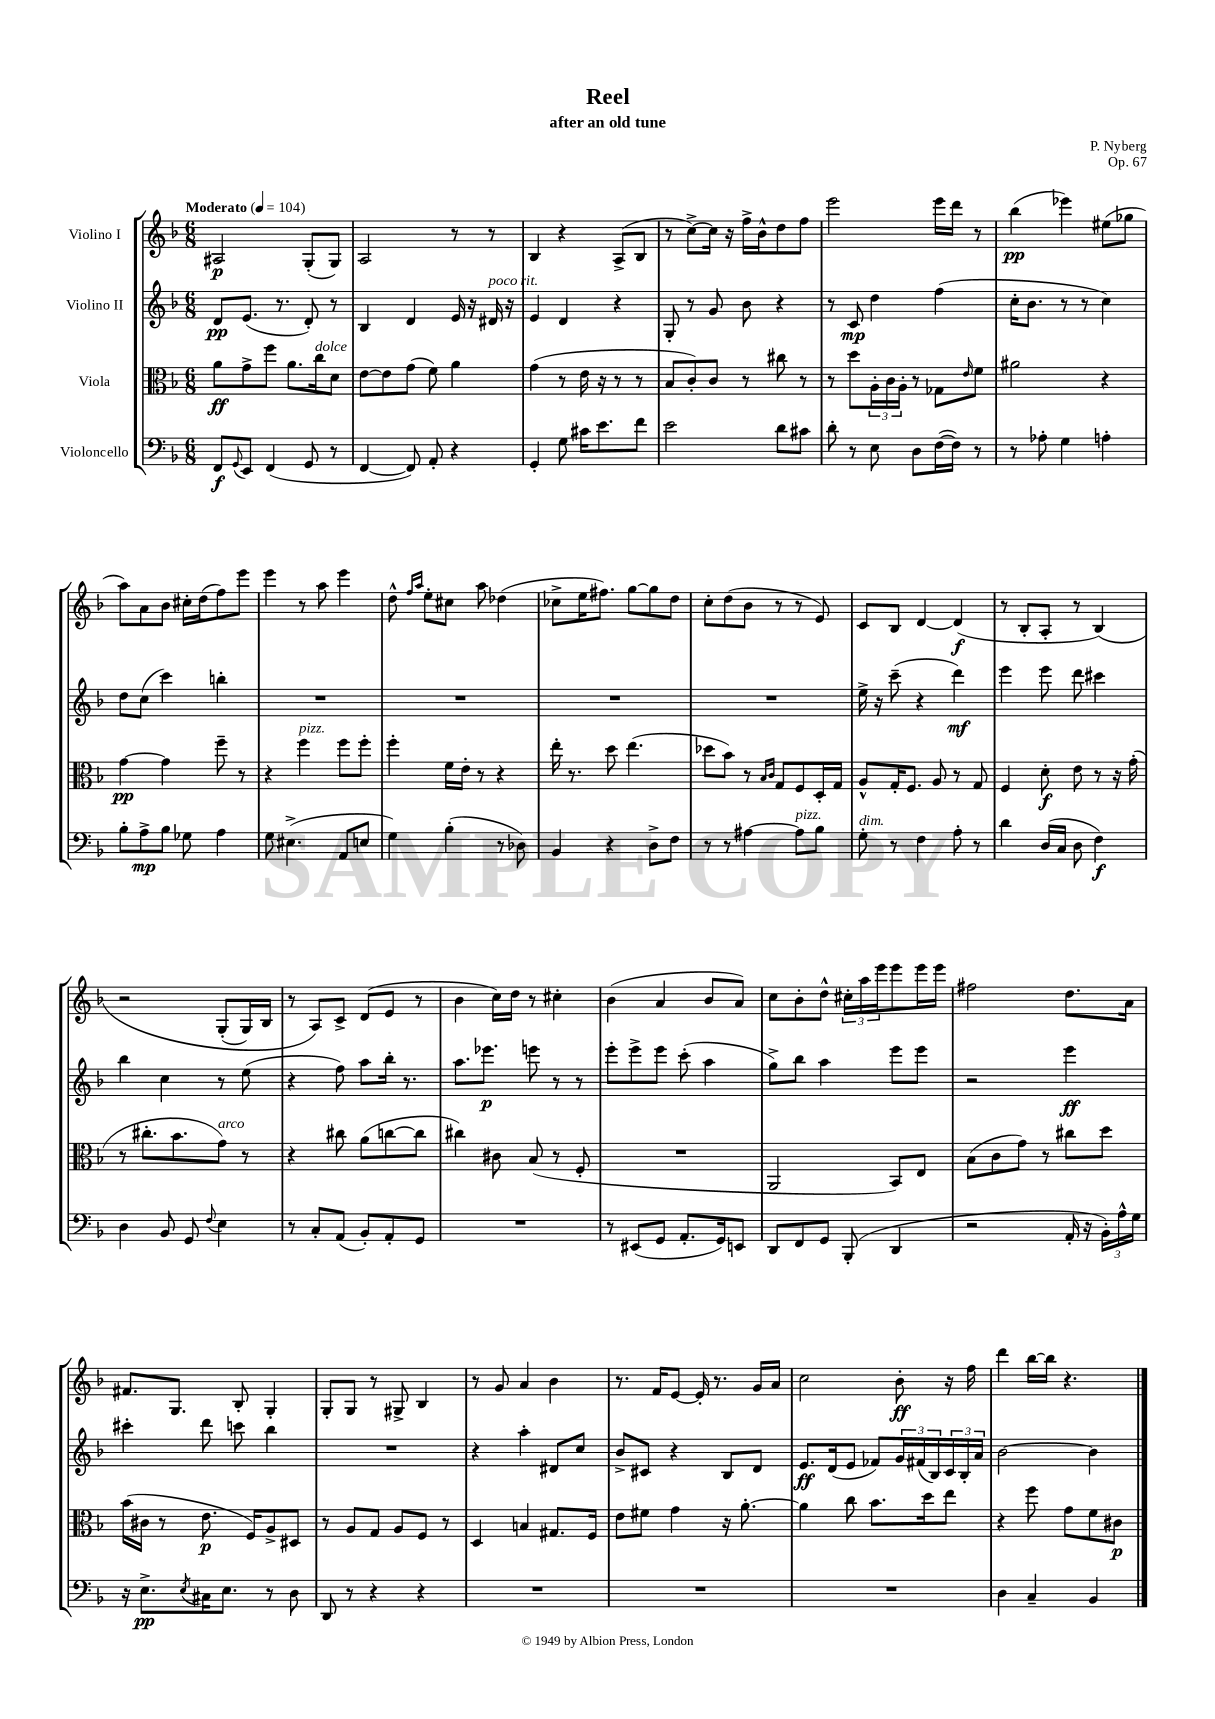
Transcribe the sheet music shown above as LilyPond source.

\header { title = "Reel" composer = "P. Nyberg" subtitle = "after an old tune" opus = "Op. 67" }
<<
\new StaffGroup <<
\new Staff = "s0" \with { instrumentName = "Violino I" } {
    \clef treble \key f \major \numericTimeSignature \time 6/8 \tempo "Moderato" 4 = 104
    ais2\p g8-.( g8) |
    a2 r8 r8 |
    bes4 r4 a8->( bes8 |
    r8 c''8~->) c''16 r16 f''16-> bes'16-^ d''8 f''8 |
    e'''2 e'''16 d'''16 r8 |
    bes''4\pp( ees'''4) eis''8( ges''8 |
    a''8) a'8 bes'8 cis''16-. d''16( f''8) e'''8 |
    e'''4 r8 a''8 e'''4 |
    d''8-^ \grace { f''16 a''16 } e''8-. cis''8 a''8 des''4( |
    ces''8-> e''16 fis''8.) g''8~ g''8 d''8 |
    c''8-. d''8( bes'8 r8 r8 e'8) |
    c'8 bes8 d'4~ d'4\f( |
    r8 bes8-. a8-. r8 bes4)\( |
    r2 g8-.( g16) bes16 |
    r8 a8\) c'8-> d'8( e'8 r8 |
    bes'4 c''16) d''16 r8 cis''4-. |
    bes'4( a'4 bes'8 a'8) |
    c''8 bes'8-. d''8-^ \tuplet 3/2 { cis''16-. a''16 e'''16 } e'''8 e'''16 e'''16 |
    fis''2 d''8. a'16 |
    fis'8. g8. bes8-. g4-. |
    g8-. g8 r8 gis8-> bes4 |
    r8 g'8 a'4 bes'4 |
    r8. f'16 e'8~ e'16-. r8. g'16 a'16 |
    c''2 bes'8-.\ff r16 f''16 |
    d'''4 bes''16~ bes''16 r4. \bar "|." |
}
\new Staff = "s1" \with { instrumentName = "Violino II" } {
    \clef treble \key f \major \numericTimeSignature \time 6/8
    d'8\pp e'8.( r8. d'8-.) r8 |
    bes4 d'4 e'16 r16 dis'16^\markup { \italic "poco rit." } r16 |
    e'4 d'4 r4 |
    g8-. r8 g'8 bes'8 r4 |
    r8 c'8\mp d''4 f''4( |
    c''16-. bes'8. r8 r8 c''4) |
    d''8 c''8( c'''4) b''4-. |
    R2. |
    R2. |
    R2. |
    R2. |
    e''16-> r16 c'''8--( r4 d'''4\mf) |
    e'''4 e'''8 d'''8 cis'''4 |
    bes''4 c''4 r8 e''8( |
    r4 f''8) a''8 bes''16-. r8. |
    a''8. ees'''8.\p e'''8 r8 r8 |
    e'''8-. e'''8-> e'''8 c'''8-.( a''4 |
    g''8->) bes''8 a''4 e'''8 e'''8 |
    r2 e'''4\ff |
    cis'''4-. d'''8 c'''8 bes''4 |
    R2. |
    r4 a''4-. dis'8 c''8 |
    bes'8-> cis'8 r4 bes8 d'8 |
    e'8.\ff d'16( e'8 fes'8) \tuplet 3/2 { g'16 fis'16( bes16) } \tuplet 3/2 { c'16 bes16-. a'16 } |
    bes'2~ bes'4 \bar "|." |
}
\new Staff = "s2" \with { instrumentName = "Viola" } {
    \clef alto \key f \major \numericTimeSignature \time 6/8
    a'8\ff g'8-> f''8 a'8. c''16^\markup { \italic "dolce" } d'8 |
    e'8~ e'8 g'8( f'8) a'4 |
    g'4( r8 e'16 r16 r8 r8 |
    bes8 c'8-.) c'8 r8 cis''8 r8 |
    r8 d''8 \tuplet 3/2 { a16-. c'16 a16-. } r8 ges8 \grace { e'16 } f'8 |
    ais'2 r4 |
    g'4~\pp g'4 f''8-- r8 |
    r4 f''4^\markup { \italic "pizz." } f''8 f''8-. |
    f''4-. f'16 e'16-. r8 r4 |
    e''16-. r8. d''8 e''4.( |
    des''8 bes'8) r8 \grace { bes16 c'16 } g8 f8 d16-. g16 |
    a8-^ g16-. f8. a8 r8 g8 |
    f4 d'8-.\f e'8 r8 r16 g'16-.( |
    r8 cis''8.-. bes'8. g'8^\markup { \italic "arco" }) r8 |
    r4 cis''8 a'8( c''8~ c''8 |
    cis''4) cis'8 bes8( r8 f8-. |
    R2. |
    a,2 bes,8) e8 |
    bes8( c'8 g'8) r8 cis''8 d''8 |
    bes'16( cis'16 r8 e'8.\p f16) a8-> dis8 |
    r8 a8 g8 a8 f8 r8 |
    d4 b4 gis8. f16 |
    e'8 fis'8 g'4 r16 a'8.~-. |
    a'4 c''8 bes'8. d''16 e''8 |
    r4 f''8 g'8 f'8 cis'8\p \bar "|." |
}
\new Staff = "s3" \with { instrumentName = "Violoncello" } {
    \clef bass \key f \major \numericTimeSignature \time 6/8
    f,8\f \appoggiatura { g,8 } e,8 f,4( g,8 r8 |
    f,4~ f,8) a,8-. r4 |
    g,4-. g8 cis'16 e'8. f'8 |
    e'2 d'8 cis'8 |
    d'8-. r8 e8 d8 f16~( f16) r8 |
    r8 aes8-. g4 a4-. |
    bes8-. a8->\mp bes8 ges8 a4 |
    g8 eis4.->( a,8 e8 |
    g4) bes4-.( r8 des8) |
    bes,4 r4 d8-> f8 |
    r8 r8 ais4~ ais8^\markup { \italic "pizz." } bes8 |
    g8-.^\markup { \italic "dim." } r8 f4 a8-. r8 |
    d'4 d16( c16 d8 f4\f) |
    d4 bes,8 g,8 \appoggiatura { f8 } e4 |
    r8 c8-. a,8( bes,8-.) a,8-. g,8 |
    R2. |
    r8 eis,8( g,8 a,8.-. g,16) e,8 |
    d,8 f,8 g,8 bes,,8-.( d,4 |
    r2 a,16-. r16 \tuplet 3/2 { bes,16-.) a16-^ g16 } |
    r16 e8.->\pp \acciaccatura { e8 } cis16 e8. r8 d8 |
    d,8 r8 r4 r4 |
    R2. |
    R2. |
    R2. |
    d4 c4-- bes,4 \bar "|." |
}
>>
>>
\layout { \context { \Score \remove "Bar_number_engraver" } }
